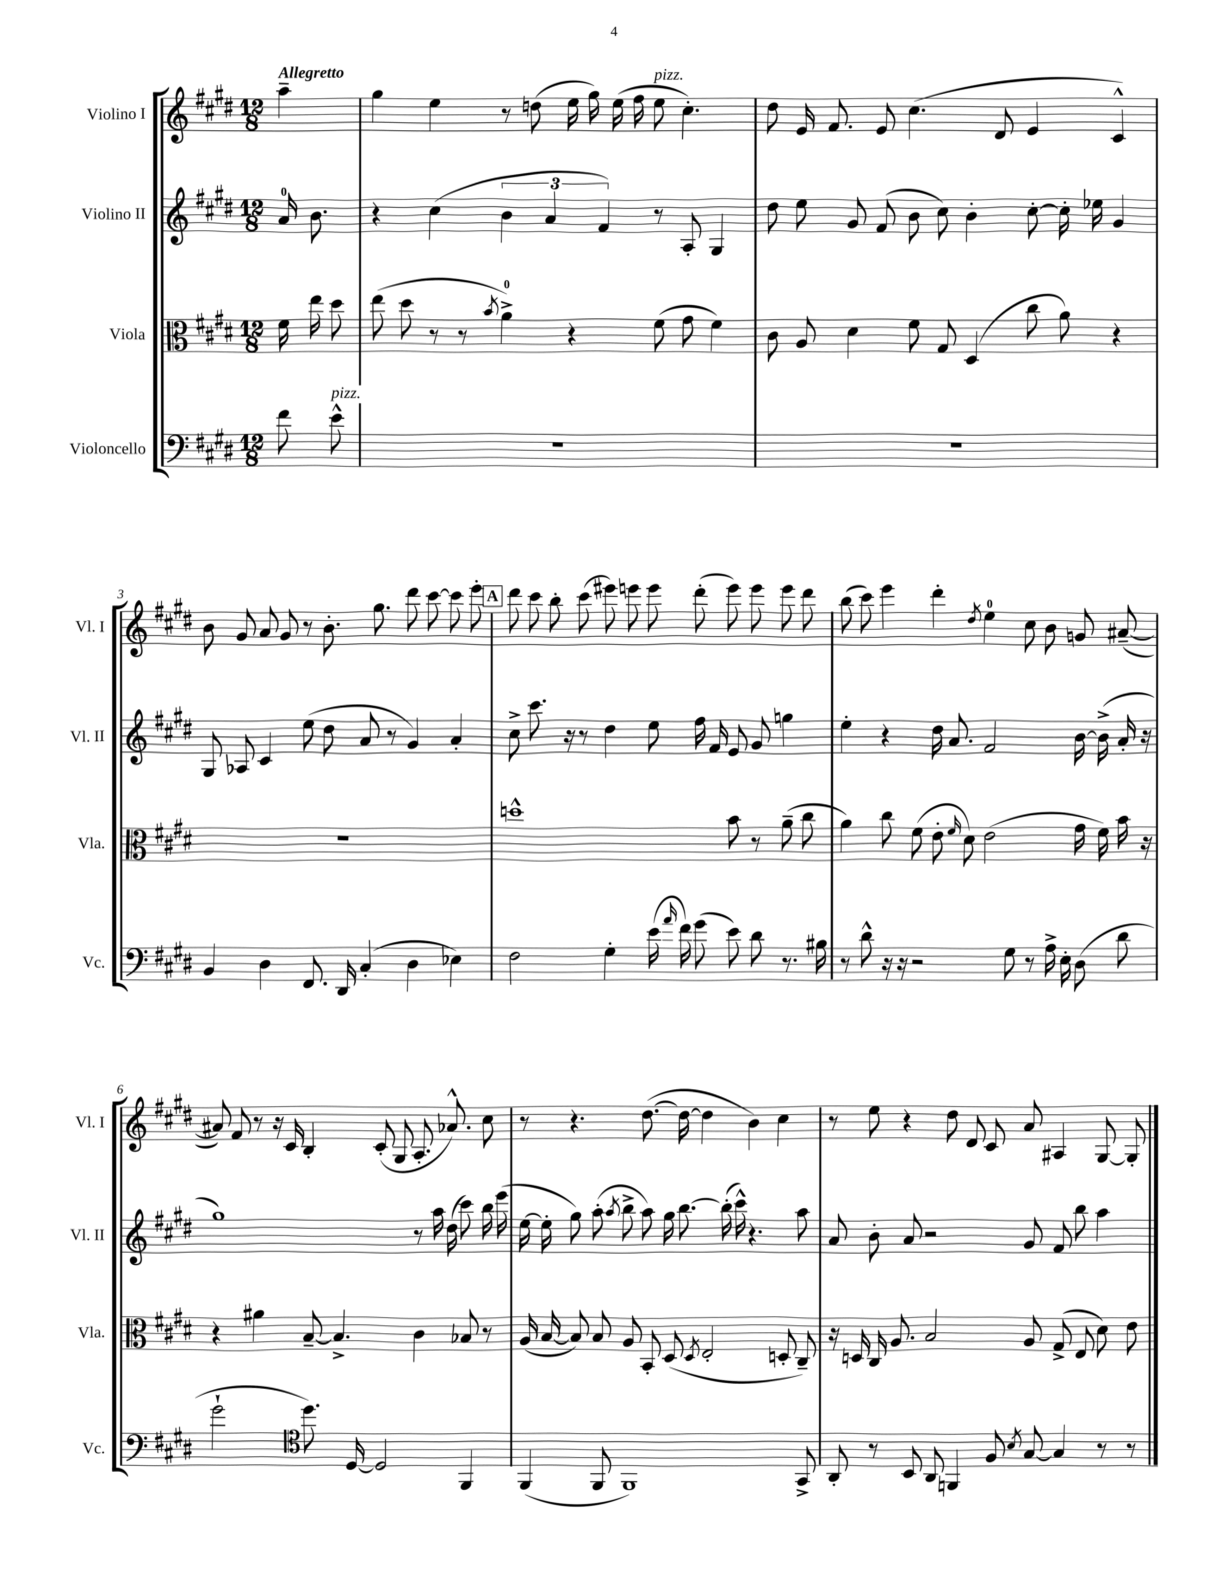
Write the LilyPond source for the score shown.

<<
\new StaffGroup <<
\new Staff = "s0" \with { instrumentName = "Violino I" shortInstrumentName = "Vl. I" } {
    \clef treble \key e \major \numericTimeSignature \time 12/8 \partial 4 \tempo "Allegretto"
    \autoBeamOff a''4-- |
    gis''4 e''4 r8 d''8( e''16 gis''16) e''16( fis''16 e''8^\markup { \italic "pizz." } cis''4.-.) |
    dis''8 e'16 fis'8. e'8 cis''4.( dis'8 e'4 cis'4-^) |
    b'8 gis'8 a'8 gis'8 r8 b'8.-. gis''8. dis'''8 cis'''8~ cis'''8 e'''8-. |
    \mark \markup { \box "A" } dis'''8 cis'''8 b''8-. cis'''8( eis'''8) e'''8 e'''8 dis'''8-.( e'''8) e'''8 e'''8 dis'''8 |
    b''8( cis'''8) e'''4 dis'''4-. \acciaccatura { dis''8 } e''4-0 cis''8 b'8 g'8 ais'8~--( |
    ais'8) fis'8 r8 r16 cis'16 b4-. cis'8-.( gis8 a8.-. aes'8.-^) cis''8 |
    r8 r4. dis''8.~( dis''16~ dis''4 b'4) cis''4 |
    r8 e''8 r4 dis''8 dis'8 cis'8 a'8 ais4 gis8~ gis8-. \bar "|." |
}
\new Staff = "s1" \with { instrumentName = "Violino II" shortInstrumentName = "Vl. II" } {
    \clef treble \key e \major \numericTimeSignature \time 12/8 \partial 4
    \autoBeamOff a'16-0 b'8. |
    r4 cis''4( \tuplet 3/2 { b'4 a'4 fis'4) } r8 a8-. gis4 |
    dis''8 e''8 gis'8 fis'8( b'8 cis''8) b'4-. cis''8~-. cis''16-. ees''16 gis'4 |
    gis8 aes8 cis'4 e''8( dis''8 a'8 r8 gis'4) a'4-. |
    \mark \markup { \box "A" } cis''8-> cis'''8. r16 r8 dis''4 e''8 fis''16 fis'16 e'8 gis'8 g''4 |
    e''4-. r4 dis''16 a'8. fis'2 b'16~ b'16->( a'16-. r16 |
    gis''1) r8 a''16 dis''16( cis'''8) b''16 e'''16( |
    e''16~ e''16-. gis''8) a''8-.( \acciaccatura { a''8 } b''8-> a''8) gis''16 b''8.~ b''16-.( cis'''16-^) r4. a''8 |
    a'8 b'8-. a'8 r2 gis'8 fis'8 b''8 a''4 \bar "|." |
}
\new Staff = "s2" \with { instrumentName = "Viola" shortInstrumentName = "Vla." } {
    \clef alto \key e \major \numericTimeSignature \time 12/8 \partial 4
    \autoBeamOff fis'16 e''16 dis''8 |
    e''8( dis''8 r8 r8 \acciaccatura { b'8 } a'4-0->) r4 fis'8( gis'8 fis'4) |
    cis'8 a8 dis'4 fis'8 gis8 dis4( cis''8 a'8) r4 |
    R1. |
    \mark \markup { \box "A" } d''1-^ b'8 r8 a'8--( cis''8 |
    a'4) cis''8 fis'8( e'8-. \grace { fis'16 } dis'8) e'2( gis'16 fis'16) b'16 r16 |
    r4 ais'4 b8~-- b4.-> cis'4 bes8 r8 |
    a16( b16~ b8) b8 a8 b,8-. dis8( \acciaccatura { dis8 } e2-. d8-. cis8--) |
    r16 d16 cis16 a8. b2 a8 gis8->( e8 dis'8) e'8 \bar "|." |
}
\new Staff = "s3" \with { instrumentName = "Violoncello" shortInstrumentName = "Vc." } {
    \clef bass \key e \major \numericTimeSignature \time 12/8 \partial 4
    \autoBeamOff fis'8 e'8-^^\markup { \italic "pizz." } |
    R1. |
    R1. |
    b,4 dis4 fis,8. dis,16 cis4-.( dis4 ees4) |
    \mark \markup { \box "A" } fis2 gis4-. e'16( \grace { a'16 } fis'16) gis'8( e'8) dis'8 r8. bis16 |
    r8 dis'8-^ r16 r16 r2 gis8 r8 a16-> e16-. dis8( dis'8 |
    gis'2-! \clef tenor dis''8.) dis16~ dis2 fis,4 |
    fis,4( fis,8 fis,1) gis,8-> |
    a,8-. r8 b,8 a,8 f,4 fis8 \acciaccatura { b8 } gis8~ gis4 r8 r8 \bar "|." |
}
>>
>>
